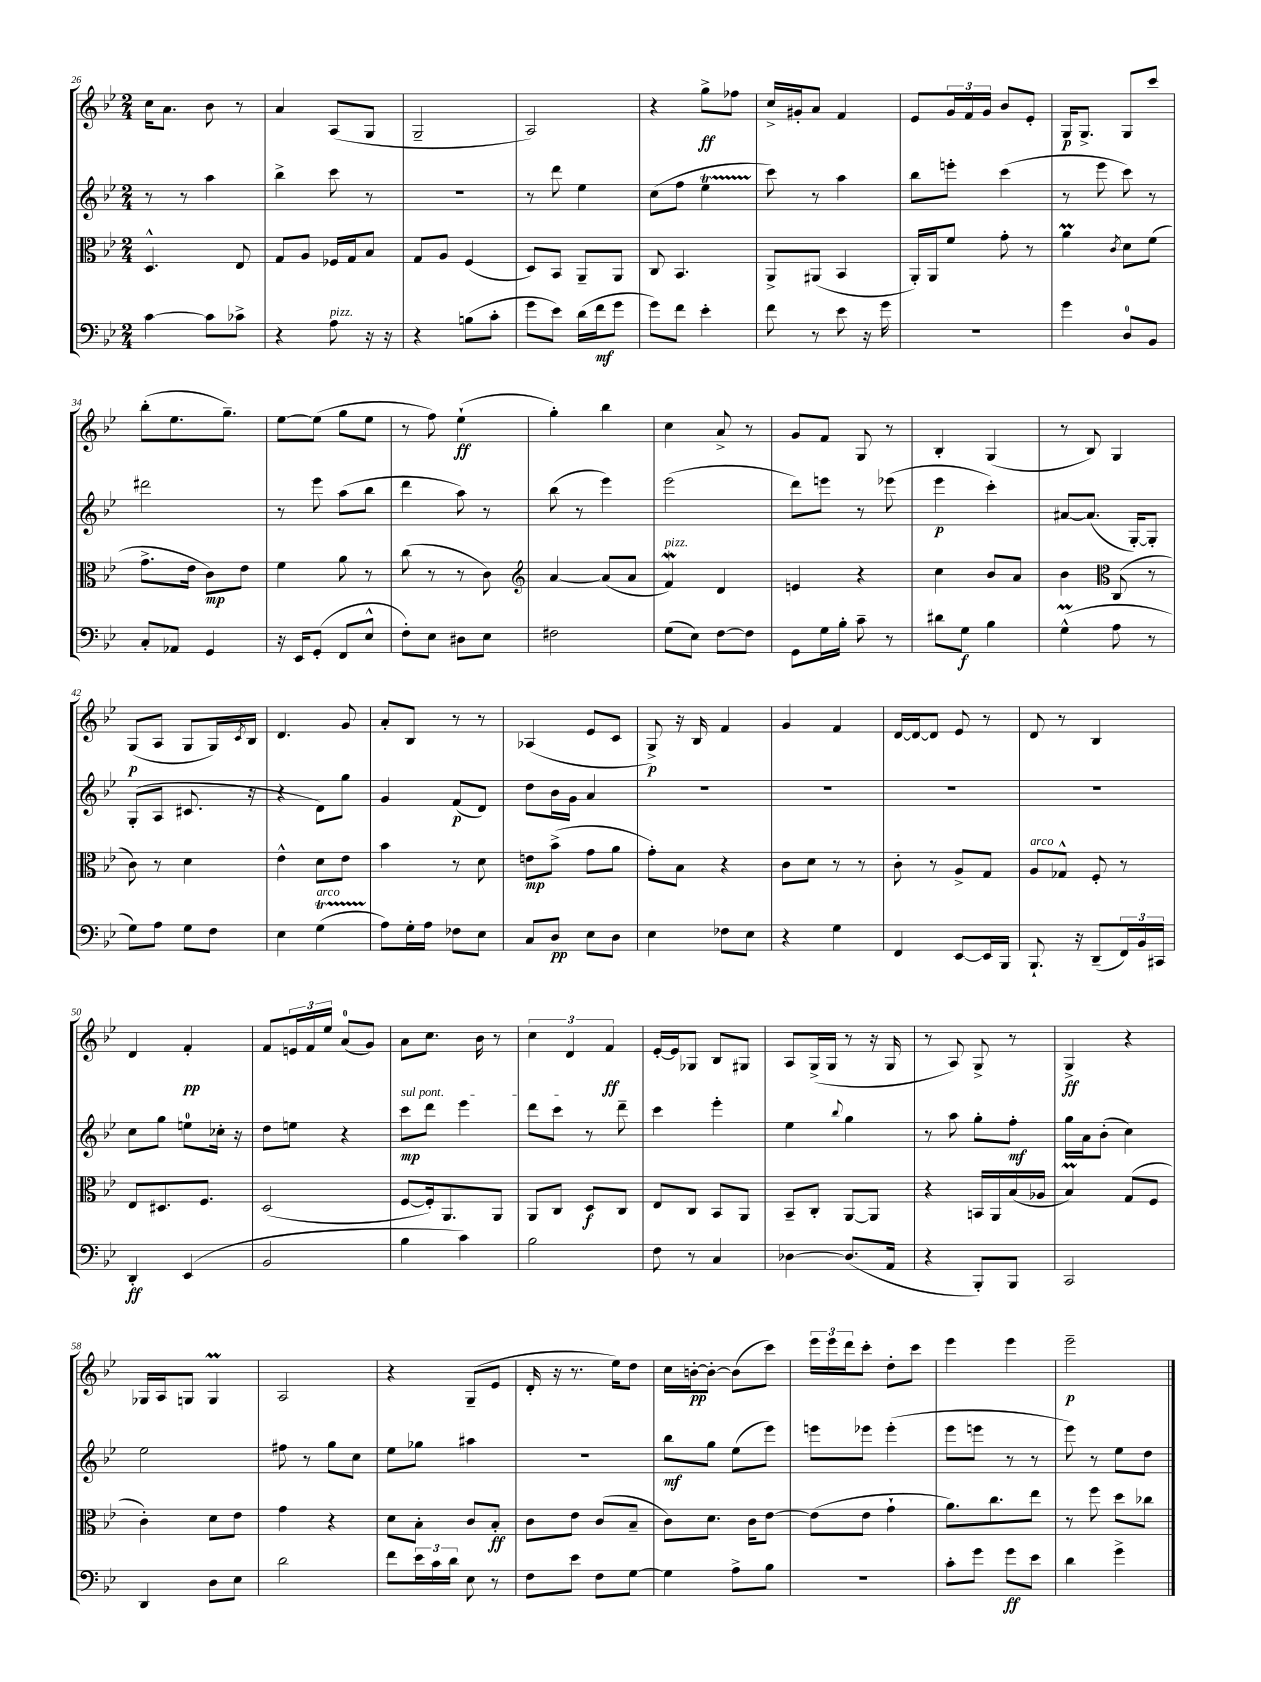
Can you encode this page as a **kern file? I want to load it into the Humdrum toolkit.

**kern	**dynam	**kern	**dynam	**kern	**dynam	**kern	**dynam
*part4	*part4	*part3	*part3	*part2	*part2	*part1	*part1
*staff4	*staff4	*staff3	*staff3	*staff2	*staff2	*staff1	*staff1
*clefF4	*	*clefC3	*	*clefG2	*	*clefG2	*
*k[b-e-]	*	*k[b-e-]	*	*k[b-e-]	*	*k[b-e-]	*
*M2/4	*	*M2/4	*	*M2/4	*	*M2/4	*
=26	=26	=26	=26	=26	=26	=26	=26
[4c\	.	4.D^^/	.	8r	.	16cc\KL	.
.	.	.	.	.	.	8.a\J	.
.	.	.	.	8r	.	.	.
8c\L]	.	.	.	4aa\	.	8b-\	.
8c-X^\J	.	8E-/	.	.	.	8r	.
=27	=27	=27	=27	=27	=27	=27	=27
4r	.	8G/L	.	4bb-^\	.	4a/	.
.	.	8A/J	.	.	.	.	.
!LO:TX:a:i:t=pizz.	!	!	!	!	!	!	!
8A\	.	16F-X/LL	.	8ccc\	.	(8A/L	.
.	.	16G/J	.	.	.	.	.
16r	.	8B-/J	.	8r	.	8G/J	.
16r	.	.	.	.	.	.	.
=28	=28	=28	=28	=28	=28	=28	=28
4r	.	8G/L	.	2r	.	2G~/	.
.	.	8A/J	.	.	.	.	.
(8Bn\L	.	(4F/	.	.	.	.	.
8c'\J	.	.	.	.	.	.	.
=29	=29	=29	=29	=29	=29	=29	=29
8g\L	.	8D/L)	.	8r	.	2A/)	.
8e-\J)	.	8BB-/J	.	8ddd\	.	.	.
(16d\LL	.	8AA~/L	.	4ee-\	.	.	.
16f\J	mf	.	.	.	.	.	.
8g\J	.	8AA/J	.	.	.	.	.
=30	=30	=30	=30	=30	=30	=30	=30
8g\L)	.	8C/	.	(8cc\L	.	4r	.
8f\J	.	4.BB-/	.	8ff\J	.	.	.
4e-'\	.	.	.	4ee-T\	.	8gg^\L	ff
.	.	.	.	.	.	8ff-X\J	.
=31	=31	=31	=31	=31	=31	=31	=31
8f\	.	8AA^/L	.	8ccc\)	.	16cc^/LL	.
.	.	.	.	.	.	16g#X'/J	.
8r	.	(8AA#X/J	.	8r	.	8a/J	.
8e-\	.	4BB-/	.	4aa\	.	4f/	.
16r	.	.	.	.	.	.	.
16g\	.	.	.	.	.	.	.
=32	=32	=32	=32	=32	=32	=32	=32
2r	.	16AA'/LL)	.	8bb-\L	.	8e-/L	.
.	.	16AA/J	.	.	.	.	.
.	.	8f/J	.	8eeen'\J	.	24g/L	.
.	.	.	.	.	.	24f/	.
.	.	.	.	.	.	24g/JJ	.
.	.	8g'\	.	(4ccc\	.	8b-/L	.
.	.	8r	.	.	.	8e-'/J	.
=33	=33	=33	=33	=33	=33	=33	=33
4g\	.	4am\	.	8r	.	16G/KL	p
.	.	.	.	.	.	8.G^/J	.
.	.	.	.	8eee-\	.	.	.
.	.	8qc/	.	.	.	.	.
8D/L	.	8d\L	.	8ccc\)	.	8G/L	.
8BB-/J	.	(8f\J	.	8r	.	8ccc/J	.
!!LO:LB:g=z
=34	=34	=34	=34	=34	=34	=34	=34
8C'/L	.	8.g^\L	.	2ddd#X\	.	(8bb-'\L	.
8AA-X/J	.	.	.	.	.	8.ee-\	.
.	.	16e-\Jk	.	.	.	.	.
4GG/	.	8c\L)	mp	.	.	.	.
.	.	.	.	.	.	8.gg~\J)	.
.	.	8e-\J	.	.	.	.	.
=35	=35	=35	=35	=35	=35	=35	=35
16r	.	4f\	.	8r	.	[8ee-\L	.
16EE-/KL	.	.	.	.	.	.	.
(8GG'/J	.	.	.	8eee-\	.	(8ee-\J]	.
8FF/L	.	8a\	.	(8aa\L	.	8gg\L	.
8E-^^/J	.	8r	.	8bb-\J	.	8ee-\J	.
=36	=36	=36	=36	=36	=36	=36	=36
8F'\L)	.	(8cc\	.	4ddd\	.	8r	.
8E-\J	.	8r	.	.	.	8ff\)	.
8D#X\L	.	8r	.	8aa\)	.	(4ee-`\	ff
8E-\J	.	8c\)	.	8r	.	.	.
=37	=37	=37	=37	=37	=37	=37	=37
*	*	*clefG2	*	*	*	*	*
2F#X\	.	[4a/	.	(8bb-\	.	4gg'\)	.
.	.	.	.	8r	.	.	.
.	.	(8a/L]	.	4eee-\)	.	4bb-\	.
.	.	8a/J	.	.	.	.	.
=38	=38	=38	=38	=38	=38	=38	=38
!	!	!LO:TX:a:i:t=pizz.	!	!	!	!	!
(8G\L	.	4fW/)	.	(2eee-\	.	4cc\	.
8E-\J)	.	.	.	.	.	.	.
[8F\L	.	4d/	.	.	.	8a^/	.
8F\J]	.	.	.	.	.	8r	.
=39	=39	=39	=39	=39	=39	=39	=39
8GG\L	.	4en/	.	8ddd\L)	.	8g/L	.
16G\L	.	.	.	8eeen\J	.	8f/J	.
16B-'\JJ	.	.	.	.	.	.	.
8c~\	.	4r	.	8r	.	8G/	.
8r	.	.	.	(8eee-X\	.	8r	.
=40	=40	=40	=40	=40	=40	=40	=40
8d#X\L	.	4cc\	.	4eee-\	p	4B-'/	.
8G\J	f	.	.	.	.	.	.
4B-\	.	8b-/L	.	4ccc'\)	.	(4G/	.
.	.	8a/J	.	.	.	.	.
=41	=41	=41	=41	=41	=41	=41	=41
(4GM^^\	.	4b-\	.	[8a#X/L	.	8r	.
.	.	.	.	(8.a#/J]	.	8B-/)	.
*	*	*clefC3	*	*	*	*	*
8A\	.	(8C/	.	.	.	4G/	.
.	.	.	.	[16G'/KL)	.	.	.
8r	.	8r	.	8G'/J]	.	.	.
!!LO:LB:g=z
=42	=42	=42	=42	=42	=42	=42	=42
8G\L)	.	8c\)	.	(8G'/L	.	(8G/L	p
8A\J	.	8r	.	8A/J	.	8A/J	.
8G\L	.	4d\	.	8.c#X/	.	8G/L	.
8F\J	.	.	.	.	.	16G/L)	.
.	.	.	.	.	.	8qc/	.
.	.	.	.	16r	.	16B-/JJ	.
=43	=43	=43	=43	=43	=43	=43	=43
4E-\	.	4e-^^\	.	4r	.	4.d/	.
!LO:TX:a:i:t=arco	!	!	!	!	!	!	!
(4GT\	.	8d\L	.	8d\L)	.	.	.
.	.	8e-\J	.	8gg\J	.	8g/	.
=44	=44	=44	=44	=44	=44	=44	=44
8A\L)	.	4b-\	.	4g/	.	8a'/L	.
16G'\L	.	.	.	.	.	8B-/J	.
16A\JJ	.	.	.	.	.	.	.
8F-X\L	.	8r	.	(8f/L	p	8r	.
8E-\J	.	8d\	.	8d/J)	.	8r	.
=45	=45	=45	=45	=45	=45	=45	=45
8C/L	.	8en\L	mp	8dd\L	.	(4A-X/	.
8D/J	pp	(8b-^\J	.	16b-\L	.	.	.
.	.	.	.	16g\JJ	.	.	.
8E-\L	.	8g\L	.	4a/	.	8e-/L	.
8D\J	.	8a\J	.	.	.	8c/J	.
=46	=46	=46	=46	=46	=46	=46	=46
4E-\	.	8g'\L)	.	2r	.	8G^/)	p
.	.	8B-\J	.	.	.	16r	.
.	.	.	.	.	.	16B-/	.
8F-X\L	.	4r	.	.	.	4f/	.
8E-\J	.	.	.	.	.	.	.
=47	=47	=47	=47	=47	=47	=47	=47
4r	.	8c\L	.	2r	.	4g/	.
.	.	8d\J	.	.	.	.	.
4G\	.	8r	.	.	.	4f/	.
.	.	8r	.	.	.	.	.
=48	=48	=48	=48	=48	=48	=48	=48
4FF/	.	8c'\	.	2r	.	[16d/LL	.
.	.	.	.	.	.	16d/J_	.
.	.	8r	.	.	.	8d/J]	.
[8EE-/L	.	8A^/L	.	.	.	8e-/	.
16EE-/L]	.	8G/J	.	.	.	8r	.
16BBB-/JJ	.	.	.	.	.	.	.
=49	=49	=49	=49	=49	=49	=49	=49
!	!	!LO:TX:a:i:t=arco	!	!	!	!	!
8.BBB-`/	.	8A/L	.	2r	.	8d/	.
.	.	8G-X^^/J	.	.	.	8r	.
16r	.	.	.	.	.	.	.
(8DD~/L	.	8F'/	.	.	.	4B-/	.
24FF/L)	.	8r	.	.	.	.	.
24BB-/	.	.	.	.	.	.	.
24CC#X/JJ	.	.	.	.	.	.	.
!!LO:LB:g=z
=50	=50	=50	=50	=50	=50	=50	=50
4DD'/	ff	8E-/L	.	8cc\L	.	4d/	.
.	.	8.D#X/	.	8gg\J	.	.	.
(4EE-/	.	.	.	8een\L	.	4f'/	pp
.	.	8.F/J	.	.	.	.	.
.	.	.	.	16cc-X'\Jk	.	.	.
.	.	.	.	16r	.	.	.
=51	=51	=51	=51	=51	=51	=51	=51
2BB-/	.	(2D/	.	8dd\L	.	8f/L	.
.	.	.	.	8een\J	.	24en/L	.
.	.	.	.	.	.	24f/	.
.	.	.	.	.	.	24ee-/JJ	.
.	.	.	.	4r	.	(8a/L	.
.	.	.	.	.	.	8g/J)	.
=52	=52	=52	=52	=52	=52	=52	=52
!	!	!	!	!LO:TX:a:i:t=sul pont.	!	!	!
4B-\	.	[8F/L	.	8ccc\L	mp	8a\L	.
.	.	16F'/k])	.	8ddd\J	.	8.cc\J	.
.	.	8.AA/	.	.	.	.	.
4c\)	.	.	.	4eee-\	.	.	.
.	.	.	.	.	.	16b-\	.
.	.	8AA/J	.	.	.	8r	.
=53	=53	=53	=53	=53	=53	=53	=53
2B-\	.	8AA/L	.	8ddd\L	.	6cc\	.
.	.	8C/J	.	8ccc\J	.	.	.
.	.	.	.	.	.	6d/	.
.	.	8D/L	f	8r	.	.	.
.	.	.	.	.	.	6f/	ff
.	.	8C/J	.	8ddd~\	.	.	.
=54	=54	=54	=54	=54	=54	=54	=54
8F\	.	8E-/L	.	4ccc\	.	[16e-'/LL	.
.	.	.	.	.	.	16e-/J]	.
8r	.	8C/J	.	.	.	8G-X/J	.
4C/	.	8BB-/L	.	4eee-'\	.	8B-/L	.
.	.	8AA/J	.	.	.	8G#X/J	.
=55	=55	=55	=55	=55	=55	=55	=55
[4D-X\	.	8BB-~/L	.	4ee-\	.	8A/L	.
.	.	8C'/J	.	.	.	(16G^/L	.
.	.	.	.	.	.	16G/JJ	.
.	.	.	.	8qqbb-/	.	.	.
(8.D-/L]	.	[8AA/L	.	4gg\	.	8r	.
.	.	8AA/J]	.	.	.	16r	.
16AA/Jk	.	.	.	.	.	16G/	.
=56	=56	=56	=56	=56	=56	=56	=56
4r	.	4r	.	8r	.	8r	.
.	.	.	.	8aa\	.	8A/)	.
8BBB-'/L)	.	16BBn/LL	.	8gg'\L	.	8G^/	.
.	.	16AA/	.	.	.	.	.
8BBB-/J	.	(16B-/	.	8ff'\J	mf	8r	.
.	.	16A-X/JJ	.	.	.	.	.
=57	=57	=57	=57	=57	=57	=57	=57
2CC/	.	4B-M/)	.	16gg\LL	.	4G^/	ff
.	.	.	.	16a\J	.	.	.
.	.	.	.	(8b-'\J	.	.	.
.	.	(8G/L	.	4cc\)	.	4r	.
.	.	8F/J	.	.	.	.	.
!!LO:LB:g=z
=58	=58	=58	=58	=58	=58	=58	=58
4DD/	.	4c'\)	.	2ee-\	.	16G-X/LL	.
.	.	.	.	.	.	16A/J	.
.	.	.	.	.	.	8Gn/J	.
8D\L	.	8d\L	.	.	.	4GM/	.
8E-\J	.	8e-\J	.	.	.	.	.
=59	=59	=59	=59	=59	=59	=59	=59
2d\	.	4g\	.	8ff#X\	.	2A/	.
.	.	.	.	8r	.	.	.
.	.	4r	.	8gg\L	.	.	.
.	.	.	.	8cc\J	.	.	.
=60	=60	=60	=60	=60	=60	=60	=60
8f\L	.	8d\L	.	8ee-\L	.	4r	.
24e-\L	.	8B-'\J	.	8gg-X\J	.	.	.
24c\	.	.	.	.	.	.	.
24d\JJ	.	.	.	.	.	.	.
8E-\	.	8c/L	.	4aa#X\	.	(8G~/L	.
8r	.	8B-'/J	ff	.	.	8e-/J	.
=61	=61	=61	=61	=61	=61	=61	=61
8F\L	.	8c\L	.	2r	.	16d'/	.
.	.	.	.	.	.	16r	.
8e-\J	.	8e-\J	.	.	.	8.r	.
8F\L	.	(8c/L	.	.	.	.	.
.	.	.	.	.	.	16ee-\KL)	.
[8G\J	.	8B-~/J	.	.	.	8dd\J	.
=62	=62	=62	=62	=62	=62	=62	=62
4G\]	.	8c\L)	.	8bb-\L	mf	16cc\LL	.
.	.	.	.	.	.	[16bn'\J	pp
.	.	8.d\J	.	8gg\J	.	8b'\J_	.
8A^\L	.	.	.	(8ee-\L	.	(8b\L]	.
.	.	16c\KL	.	.	.	.	.
8B-\J	.	[8e-\J	.	8eee-\J)	.	8ccc\J)	.
=63	=63	=63	=63	=63	=63	=63	=63
2r	.	(8e-\L]	.	8eeen\L	.	24eee-\LL	.
.	.	.	.	.	.	24eee-\	.
.	.	.	.	.	.	24ddd\J	.
.	.	8e-\J	.	8eee-X\J	.	8ccc'\J	.
.	.	4g`\	.	(4eee-'\	.	8dd'\L	.
.	.	.	.	.	.	8ccc\J	.
=64	=64	=64	=64	=64	=64	=64	=64
8c'\L	.	8.a\L)	.	8eee-\L	.	4eee-\	.
8g\J	.	.	.	8eeen\J	.	.	.
.	.	8.cc\	.	.	.	.	.
8g\L	ff	.	.	8r	.	4eee-\	.
8e-\J	.	8ee-\J	.	8r	.	.	.
=65	=65	=65	=65	=65	=65	=65	=65
4d\	.	8r	.	8eee-\)	.	2eee-~\	p
.	.	8ff\	.	8r	.	.	.
4g^\	.	8dd\L	.	8ee-\L	.	.	.
.	.	8cc-X\J	.	8dd\J	.	.	.
==	==	==	==	==	==	==	==
*-	*-	*-	*-	*-	*-	*-	*-
